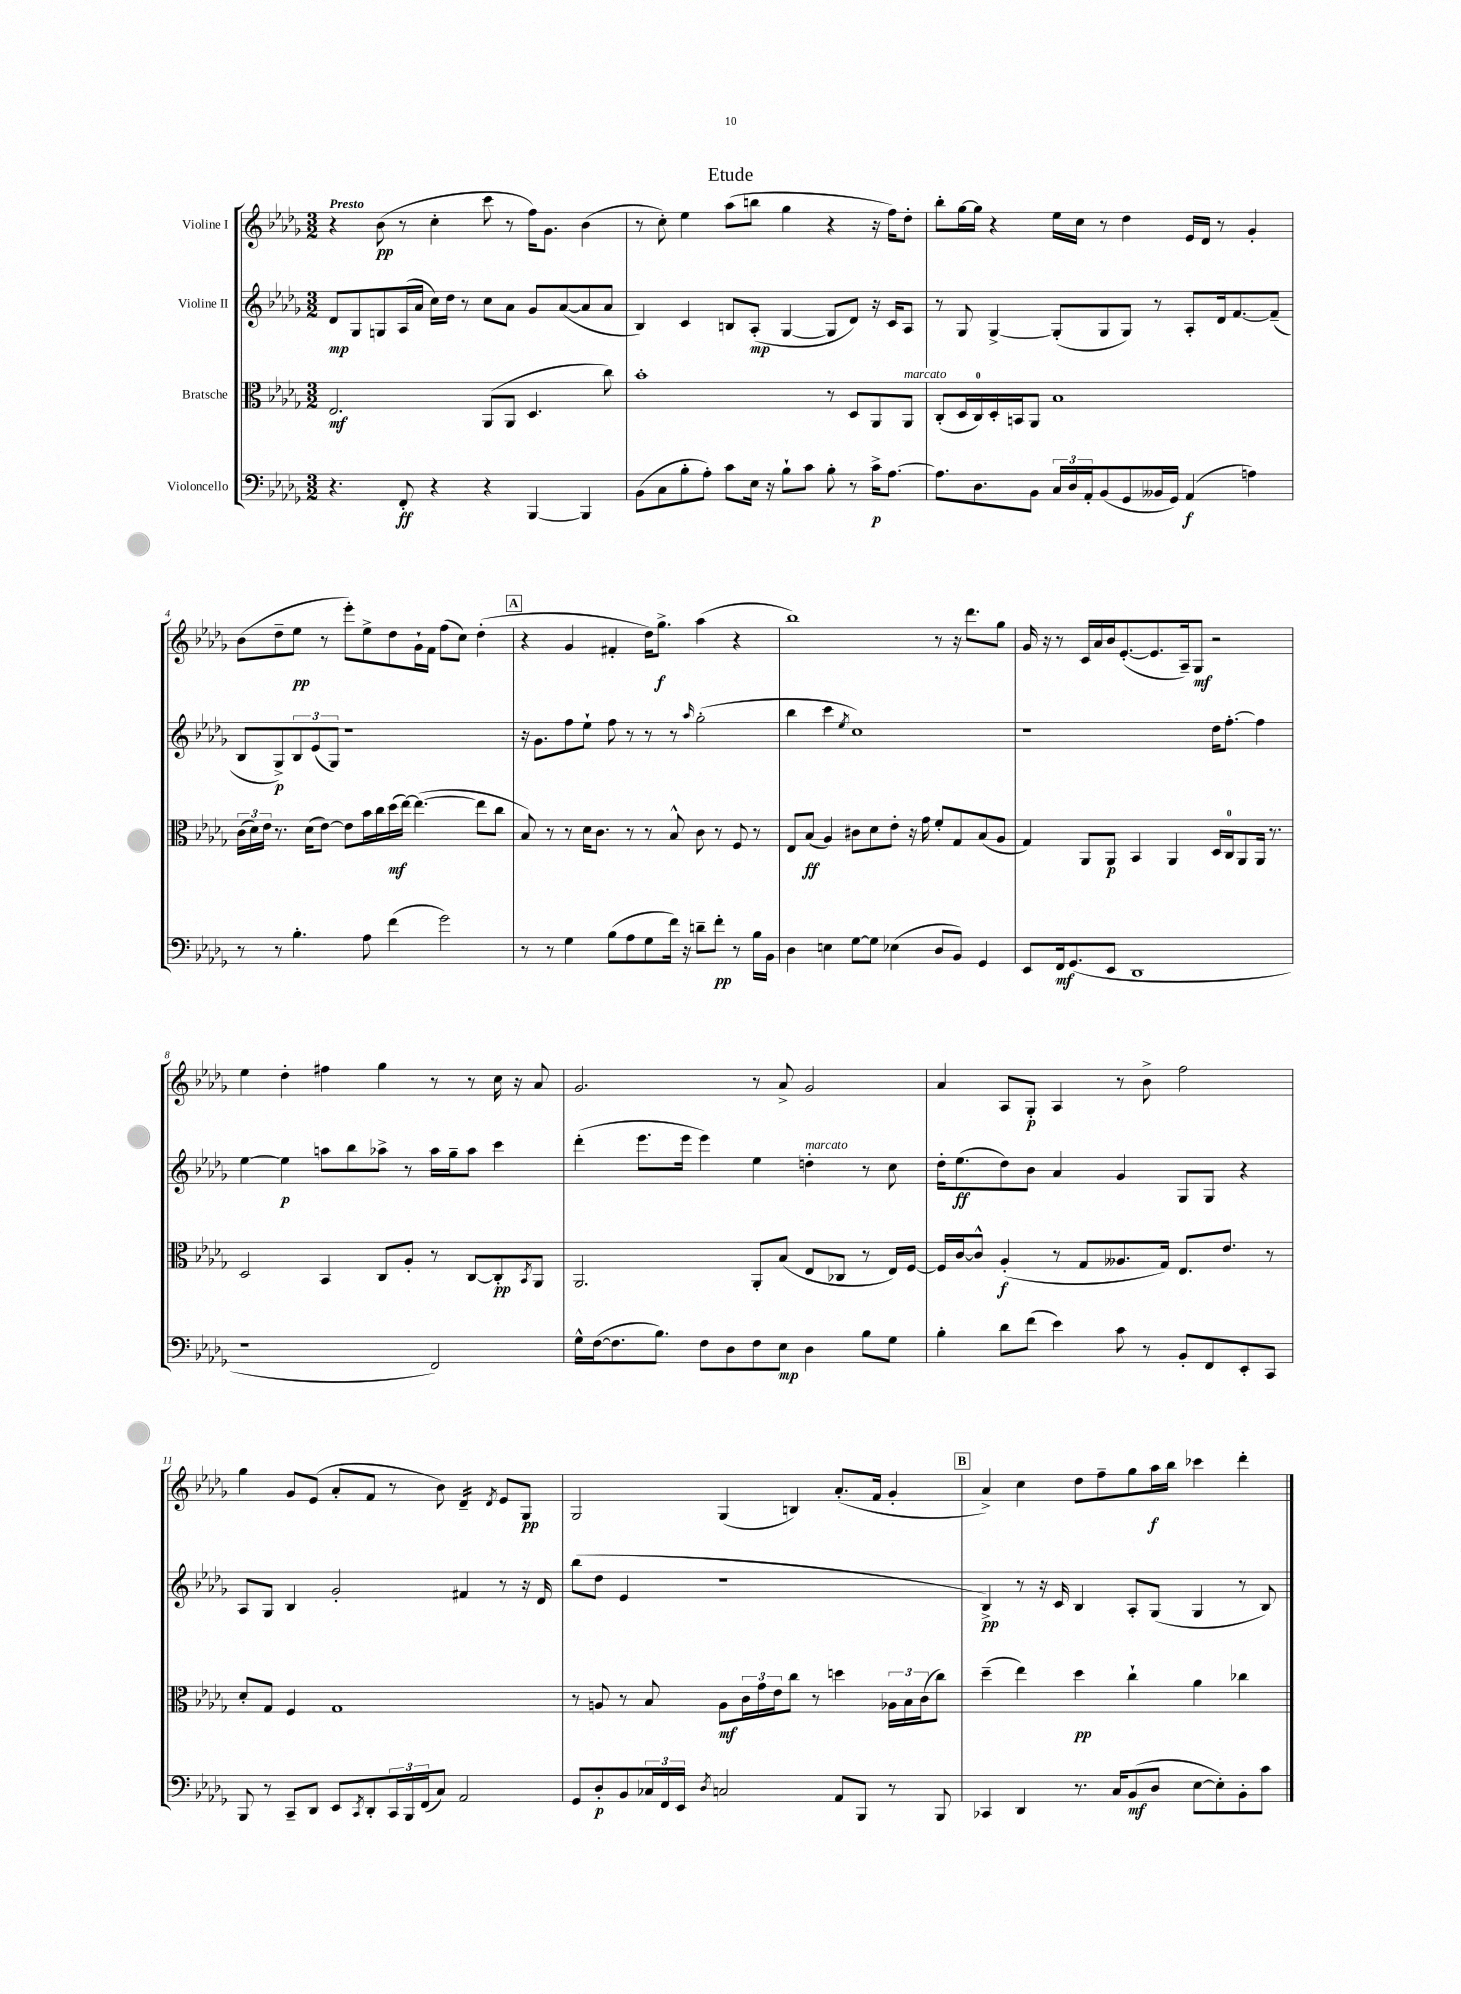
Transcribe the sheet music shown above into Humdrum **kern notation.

**kern	**kern	**kern	**kern
*staff4	*staff3	*staff2	*staff1
*clefF4	*clefC3	*clefG2	*clefG2
*k[b-e-a-d-g-]	*k[b-e-a-d-g-]	*k[b-e-a-d-g-]	*k[b-e-a-d-g-]
*M3/2	*M3/2	*M3/2	*M3/2
4.r	2.E-	8d-	4r
.	.	8G-	.
.	.	8G	(8b-
8FF'	.	(16A-	8r
.	.	16a-	.
4r	.	16cc)	4cc'
.	.	16dd-	.
.	.	8r	.
4r	(8AA-	8cc	8ccc
.	8AA-	8a-	8r
[4BBB-	4.D-	8g-	16ff)
.	.	.	8.g-
.	.	([8a-	.
4BBB-]	.	8a-]	(4b-
.	8cc)	8a-	.
=	=	=	=
(8BB-	1b-'	4B-)	8r
8C	.	.	8cc')
8B-'	.	4c	4ee-
8A-')	.	.	.
8c	.	8B	(8aa-
16E-	.	(8A-'	8bb
16r	.	.	.
8B-`	.	[4G-	4gg-
8c	.	.	.
8B-'	8r	8G-]	4r
8r	8D-	8d-)	.
16c^	8AA-	16r	16r
[8.A-	.	16c	16ff)
.	8AA-	8A-	8dd-'
=	=	=	=
8.A-]	(8C'	8r	8bb-'
.	16D-	8G-	[16gg-
8.D-	16C)	.	16gg-]
.	16D-'	[4G-^	4r
.	16BB	.	.
8BB-	8AA-	.	.
24C	1B-	(8G-']	16ee-
24D-	.	.	.
.	.	.	16cc
24AA-'	.	.	.
(8BB-	.	8G-	8r
8GG-	.	8G-)	4dd-
16BB--	.	8r	.
16GG-)	.	.	.
(4AA-	.	8A-'	16e-
.	.	.	16d-
.	.	16d-	8r
.	.	[8.f	.
4A)	.	.	4g-'
.	.	(8f~]	.
=	=	=	=
8r	(24c	8B-	(8b-
.	24d-)	.	.
.	24e-	.	.
8r	8.r	8G-^)	8dd-~
4.B-'	.	12B-	8ee-
.	(16d-	.	.
.	.	(12e-	.
.	[8e-)	.	8r
.	.	12G-)	.
.	8e-]	1r	8eee-')
8A-	16b-	.	8ee-^
.	16cc	.	.
(4f	(16dd-	.	8dd-
.	[16ee-)	.	.
.	(4.ee-_	.	16g-`
.	.	.	16f
2g-)	.	.	(8ff
.	.	.	8cc)
.	8ee-]	.	(4dd-'
.	8cc	.	.
=	=	=	=
8r	8B-)	16r	4r
.	.	8.g-	.
8r	8r	.	.
4G-	8r	8ff	4g-
.	16d-	8ee-`	.
.	8.c	.	.
(8B-	.	8ff	4f#'
8A-	8r	8r	.
8G-	8r	8r	16dd-)
.	.	.	8.gg-^
16f)	8B-^^	8r	.
16r	.	.	.
.	.	16qqaa-	.
8d~	8c	(2gg-'	(4aa-
8f'	8r	.	.
8r	8F	.	4r
16B-	8r	.	.
16BB-	.	.	.
=	=	=	=
4D-	8E-	4bb-	1bb-)
.	(8B-	.	.
4E	4A-)	4ccc	.
.	.	8qee-	.
[8G-	8c#	1cc)	.
8G-]	8d-	.	.
(4E-	8e-'	.	.
.	16r	.	.
.	16g-	.	.
8D-	8f'	.	8r
8BB-)	8G-	.	16r
.	.	.	8.ddd-
4GG-	(8B-	.	.
.	8A-	.	8gg-
=	=	=	=
8EE-	4G-)	1r	16g-
.	.	.	16r
16FF	.	.	8r
(8.GG-	.	.	.
.	8AA-	.	16c
.	.	.	16a-
8EE-	8AA-	.	16b-
.	.	.	([8.e-'
1DD-	4BB-	.	.
.	.	.	8.e-]
.	4AA-	.	.
.	.	.	16A-~)
.	.	.	8G-
.	16D-	16dd-	2r
.	16C	[8.ff'	.
.	8AA-	.	.
.	16AA-	4ff]	.
.	8.r	.	.
=	=	=	=
1r	2D-	[4ee-	4ee-
.	.	4ee-]	4dd-'
.	4BB-	8aa	4ff#
.	.	8bb-	.
.	8C	8aa-^	4gg-
.	8A-'	8r	.
2FF)	8r	16aa-	8r
.	.	16gg-~	.
.	[8C	8aa-	8r
.	8C']	4ccc	16cc
.	.	.	16r
.	8qBB-	.	.
.	8AA-	.	8a-
=	=	=	=
16G-^^	2.AA-	(4ddd-'	2.g-
([16F	.	.	.
8.F]	.	.	.
.	.	8.eee-	.
8.B-)	.	.	.
.	.	16eee-	.
8F	.	4eee-)	.
8D-	.	.	.
8F	8AA-'	4ee-	8r
8E-	(8B-	.	8a-^
4D-	8E-	4dd'	2g-
.	8C-	.	.
8B-	8r	8r	.
8G-	16E-)	8cc	.
.	[16F	.	.
=	=	=	=
4B-'	16F]	16dd-'	4a-
.	[16c	(8.ee-	.
.	8c^^]	.	.
8d-	(4A-'	8dd-)	8A-
(8f	.	8b-	8G-'
4e-)	8r	4a-	4A-
.	8G-	.	.
8c	8.A--	4g-	8r
8r	.	.	8b-^
.	16G-)	.	.
8BB-'	8.E-	8G-	2ff
8FF	.	8G-	.
.	8.e-	.	.
8EE-'	.	4r	.
8CC	8r	.	.
=	=	=	=
8BBB-	8d-'	8A-	4gg-
8r	8G-	8G-	.
8CC~	4F	4B-	8g-
8DD-	.	.	(8e-
8EE-	1G-	2g-'	8a-'
8qCC	.	.	.
8DD-'	.	.	8f
24CC	.	.	8r
24BBB-	.	.	.
(24FF	.	.	.
8C)	.	.	8b-)
2AA-	.	4f#	4d-~
.	.	.	8qd-
.	.	8r	8e-
.	.	16r	8G-
.	.	16d-	.
=	=	=	=
8GG-	8r	(8bb-	2G-
8D-'	8A	8dd-	.
8BB-	8r	4e-	.
24C-	8B-	.	.
24FF	.	.	.
24EE-	.	.	.
8qD-	.	.	.
2C	8A	1r	(4G-
.	24c	.	.
.	24g-	.	.
.	24e-	.	.
.	8cc	.	4B)
.	8r	.	.
8AA-	4dd	.	(8.a-'
8BBB-	.	.	.
.	.	.	16f
8r	24A-	.	4g-'
.	24B-	.	.
.	(24c	.	.
8BBB-	8cc)	.	.
=	=	=	=
4CC-	(4dd-~	4B-^)	4a-^)
4DD-	4ee-)	8r	4cc
.	.	16r	.
.	.	16c	.
8.r	4dd-	4B-	8dd-
.	.	.	8ff~
16C	.	.	.
(8BB-	4cc`	8A-'	8gg-
8D-	.	(8G-	16aa-
.	.	.	16bb-
[8E-	4a-	4G-	4ccc-
8E-'])	.	.	.
8BB-'	4cc-	8r	4ddd-'
8c	.	8B-)	.
==	==	==	==
*-	*-	*-	*-
